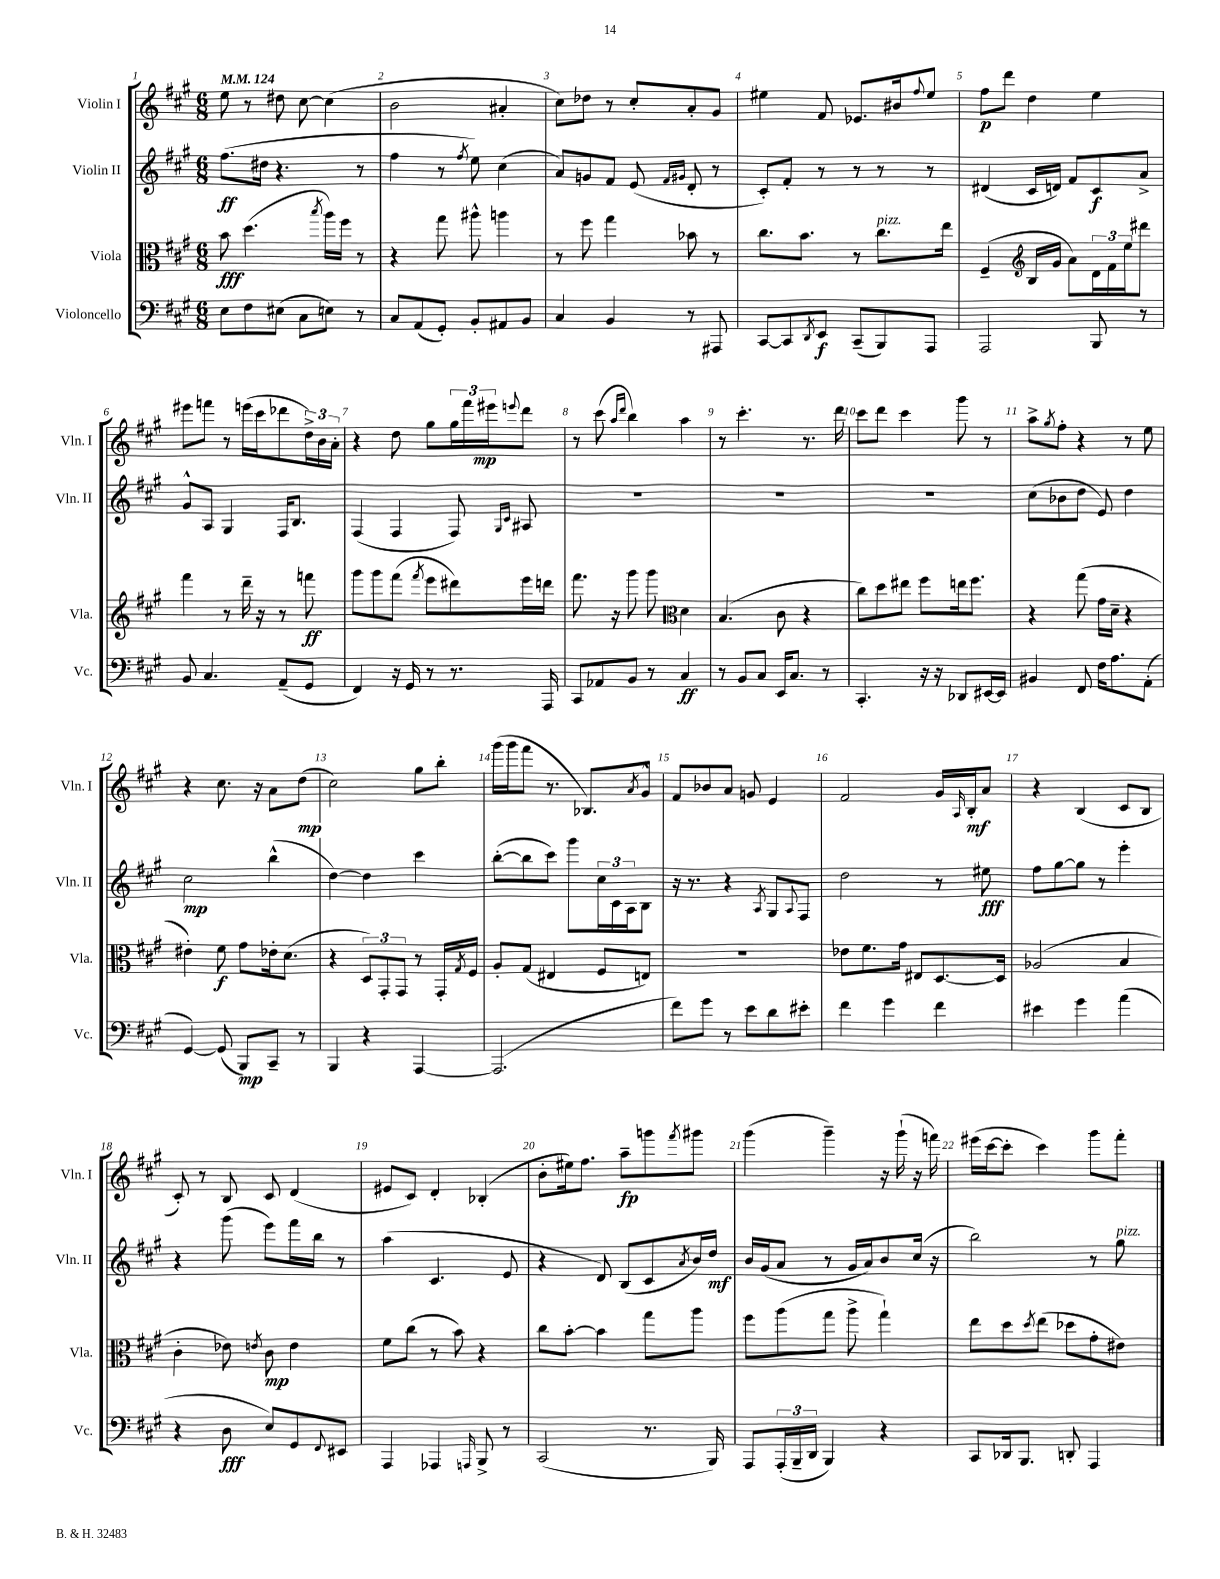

**kern	**kern	**kern	**kern
*staff4	*staff3	*staff2	*staff1
*clefF4	*clefC3	*clefG2	*clefG2
*k[f#c#g#]	*k[f#c#g#]	*k[f#c#g#]	*k[f#c#g#]
*M6/8	*M6/8	*M6/8	*M6/8
*MM124	*MM124	*MM124	*MM124
8E\L	8b\	(8.ff#\L	8ee\
8F#\	(4.dd\	.	8r
.	.	16dd#\Jk	.
(8E#\J	.	4.r	8dd#\
8C#\L	.	.	[8cc#\
.	8qbb/	.	.
8E\J)	16aa\LL)	.	(4cc#\]
.	16ff#\JJ	.	.
8r	8r	8r	.
=	=	=	=
8C#/L	4r	4ff#\	2b\
(8AA/	.	.	.
8GG#'/J)	8gg#\	8r	.
.	.	8qff#/	.
8BB'/L	8aa#^^\	8ee\)	.
8AA#/	4aa\	(4cc#\	4a#'/
8BB/J	.	.	.
=	=	=	=
4C#/	8r	8a/L)	8cc#\L)
.	8ff#\	8g/	8dd-\J
4BB/	4gg#\	8f#/J	8r
.	.	(8e/	8cc#'/L
.	.	16qqf#/LL	.
.	.	16qqg#/JJ	.
8r	8b-\	8d'/	8a'/
8AAA#/	8r	8r	8g#/J
=	=	=	=
[8CC#/L	8.cc#\L	8c#'/L)	4ee#\
8CC#/]	.	8f#'/J	.
.	8.b\J	.	.
8qDD/	.	.	.
8EE/J	.	8r	8f#/
(8CC#~/L	8r	8r	8.e-/L
8BBB/)	8.cc#\L	8r	.
.	.	.	16b#/k
.	.	.	8qqff#/
8AAA/J	.	8r	8ee#/J
.	16ee\Jk	.	.
=	=	=	=
2AAA/	(4F#~/	(4d#/	8ff#\L
.	.	.	8ddd\J
*	*clefG2	*	*
.	16B/LL	16c#/LL	4dd\
.	16g#/JJ	16d/JJ)	.
.	8a\L)	8f#/L	.
8BBB/	24d\L	8c#/	4ee\
.	24f#\	.	.
.	24ee\J	.	.
8r	8ddd#\J	8a^/J	.
=	=	=	=
8BB/	4fff#\	8g#^^/L	8eee#\L
4.C#/	.	8A/J	8fff\J
.	8r	4G#/	8r
.	16ddd~\	.	(16eee\LL
.	16r	.	16ccc#\J
(8AA~/L	8r	16F#/LK	8ddd-\
.	.	8.B/J	.
8GG#/J	8fff\	.	24dd^\L)
.	.	.	24b\
.	.	.	24a'\JJ
=	=	=	=
4FF#/)	8ggg#\L	(4F#/	4r
.	8ggg#\	.	.
16r	(8fff#\J	4F#/	8dd\
16GG#/	.	.	.
.	8qfff#/	.	.
8r	8eee\L	.	8gg#\L
8.r	8ddd#\)	8F#/)	24gg#\L
.	.	.	24fff#\
.	.	.	24eee#\J
.	.	16qqG#/LL	.
.	.	16qqc#/JJ	8qqeee/
.	16eee\L	8A#/	8ddd\J
16AAA/	16ddd\JJ	.	.
=	=	=	=
8CC#/L	8.fff#\	2.r	8r
8AA-/	.	.	(8ccc#\
.	16r	.	.
.	.	.	16qqaa/LL
.	.	.	16qqddd/JJ
8BB/J	8ggg#\	.	4bb\)
8r	8ggg#\	.	.
*	*clefC3	*	*
4C#/	4d\	.	4aa\
=	=	=	=
8r	(4.B/	2.r	8r
8BB/L	.	.	4.ccc#'\
8C#/J	.	.	.
16EE/LK	8c#\	.	.
8.C#/J	.	.	.
.	4r	.	8.r
8r	.	.	.
.	.	.	16ddd\
=	=	=	=
4.CC#'/	8cc#\L)	2.r	8ccc#\L
.	8dd\	.	8ddd\J
.	8ee#\J	.	4ccc#\
16r	8ff#\L	.	.
16r	.	.	.
8DD-/L	16ee\k	.	8ggg#\
.	8.ff#\J	.	.
[16EE#/L	.	.	8r
16EE#/]JJ	.	.	.
=	=	=	=
4BB#/	4r	(8cc#\L	8aa^\L
.	.	.	8qgg#/
.	.	8b-\	8ff#'\J
8FF#/	(8gg#\	8dd\J	4r
16F#\LK	16g#\LL	8e/)	.
8.A\	16d~\JJ	.	.
.	4r	4dd\	8r
(8AA'\J	.	.	8ee\
=	=	=	=
[4GG#/)	4e#'\)	2cc#\	4r
(8GG#/]	8f#\	.	8.cc#\
8BBB/L)	8g#\L	.	.
.	.	.	16r
8CC#~/J	16e-'\k	(4bb^^\	8a\L
.	(8.d\J	.	.
8r	.	.	(8dd\J
=	=	=	=
4BBB/	4r	[4dd\)	2cc#\)
4r	12D/L)	4dd\]	.
.	12GG#'/	.	.
.	12GG#/J	.	.
[4AAA/	8r	4ccc#\	8gg#\L
.	16GG#'/LL	.	8bb'\J
.	8qG#/	.	.
.	16F#/JJ	.	.
=	=	=	=
(2.AAA/]	8A'/L	([8bb'\L	(16ggg#\LL
.	.	.	16ggg#\J
.	(8G#/J	8bb\]	8fff#\J
.	4E#/	8ccc#\J)	8.r
.	.	8ggg#\L	.
.	.	.	8.B-/L)
.	8F#/L	24cc#\L	.
.	.	24c#\	.
.	.	24A\J	.
.	.	.	8qa/
.	8E/J)	8B\J	8g#^^/J
=	=	=	=
8f#\L)	2.r	16r	8f#/L
.	.	8.r	.
8g#\J	.	.	8b-/
8r	.	4r	8a/J
8e\L	.	.	8g/
.	.	8qA/	.
8d\	.	8G#/L	4e/
.	.	8qqA/	.
8e#'\J	.	8F#/J	.
=	=	=	=
4f#\	8e-\L	2dd\	2f#/
.	8.f#\	.	.
4g#\	.	.	.
.	16g#\Jk	.	.
.	8E#/L	.	.
4f#\	[8.D/	8r	16g#/LL
.	.	.	16qqA/
.	.	.	16B'/J
.	.	8ee#\	8a/J
.	16D/]Jk	.	.
=	=	=	=
4e#\	(2A-/	8ff#\L	4r
.	.	[8gg#\	.
4g#\	.	8gg#\]J	(4B/
.	.	8r	.
(4a\	4B/	4eee'\	8c#/L
.	.	.	8B/J
=	=	=	=
4r	4c#'\	4r	8c#'/)
.	.	.	8r
8D\	8e-\)	(8ggg#\	8B/
.	8qe/	.	.
8E/L)	8c#\	8eee\L)	8c#/
8GG#/	4e\	16fff#\L	(4d/
.	.	16bb\JJ	.
8qqFF#/	.	.	.
8EE#/J	.	8r	.
=	=	=	=
4AAA/	8f#\L	(4aa\	8e#/L
.	(8cc#\J	.	8c#/J)
4AAA-/	8r	4.c#/	4d'/
.	8b\)	.	.
16qqAAA/	.	.	.
8BBB^/	4r	.	(4B-'/
8r	.	8e/	.
=	=	=	=
(2CC#/	8cc#\L	4r	8b'\L
.	[8b'\J	.	16ee#\k)
.	.	.	8.ff#\J
.	4b\]	8d/)	.
.	.	(8B/L	8aa~\L
8.r	8gg#\L	8c#/	8ggg\
.	.	8qa/	8qfff#/
.	8aa\J	16b/L)	8ggg#\J
16BBB/)	.	16dd/JJ	.
=	=	=	=
8AAA/L	8ff#\L	16b/LL	(4ggg#\
.	.	(16g#/J	.
(24AAA'/L	(8aa\	8a/J	.
24BBB~/	.	.	.
24DD/JJ	.	.	.
4BBB/)	8gg#\J	8r	4ggg#~\)
.	8aa^\	16g#/LL	.
.	.	16a/J)	.
4r	4gg#`\)	8b/	16r
.	.	.	(16ggg#`\
.	.	(16cc#/Jk	16r
.	.	16r	16fff\)
=	=	=	=
8CC#/L	8ee\L	2bb\)	(16eee#\LL
.	.	.	[16ccc#\J
16DD-/k	8dd\	.	8ccc#'\]J
8.BBB/J	.	.	.
.	8qdd/	.	.
.	(8ee\J	.	4ccc#\)
8DD'/	8dd-\L	.	.
4AAA/	8g#'\	8r	8ggg#\L
.	8e#\J)	8gg#\	8fff#'\J
==	==	==	==
*-	*-	*-	*-
